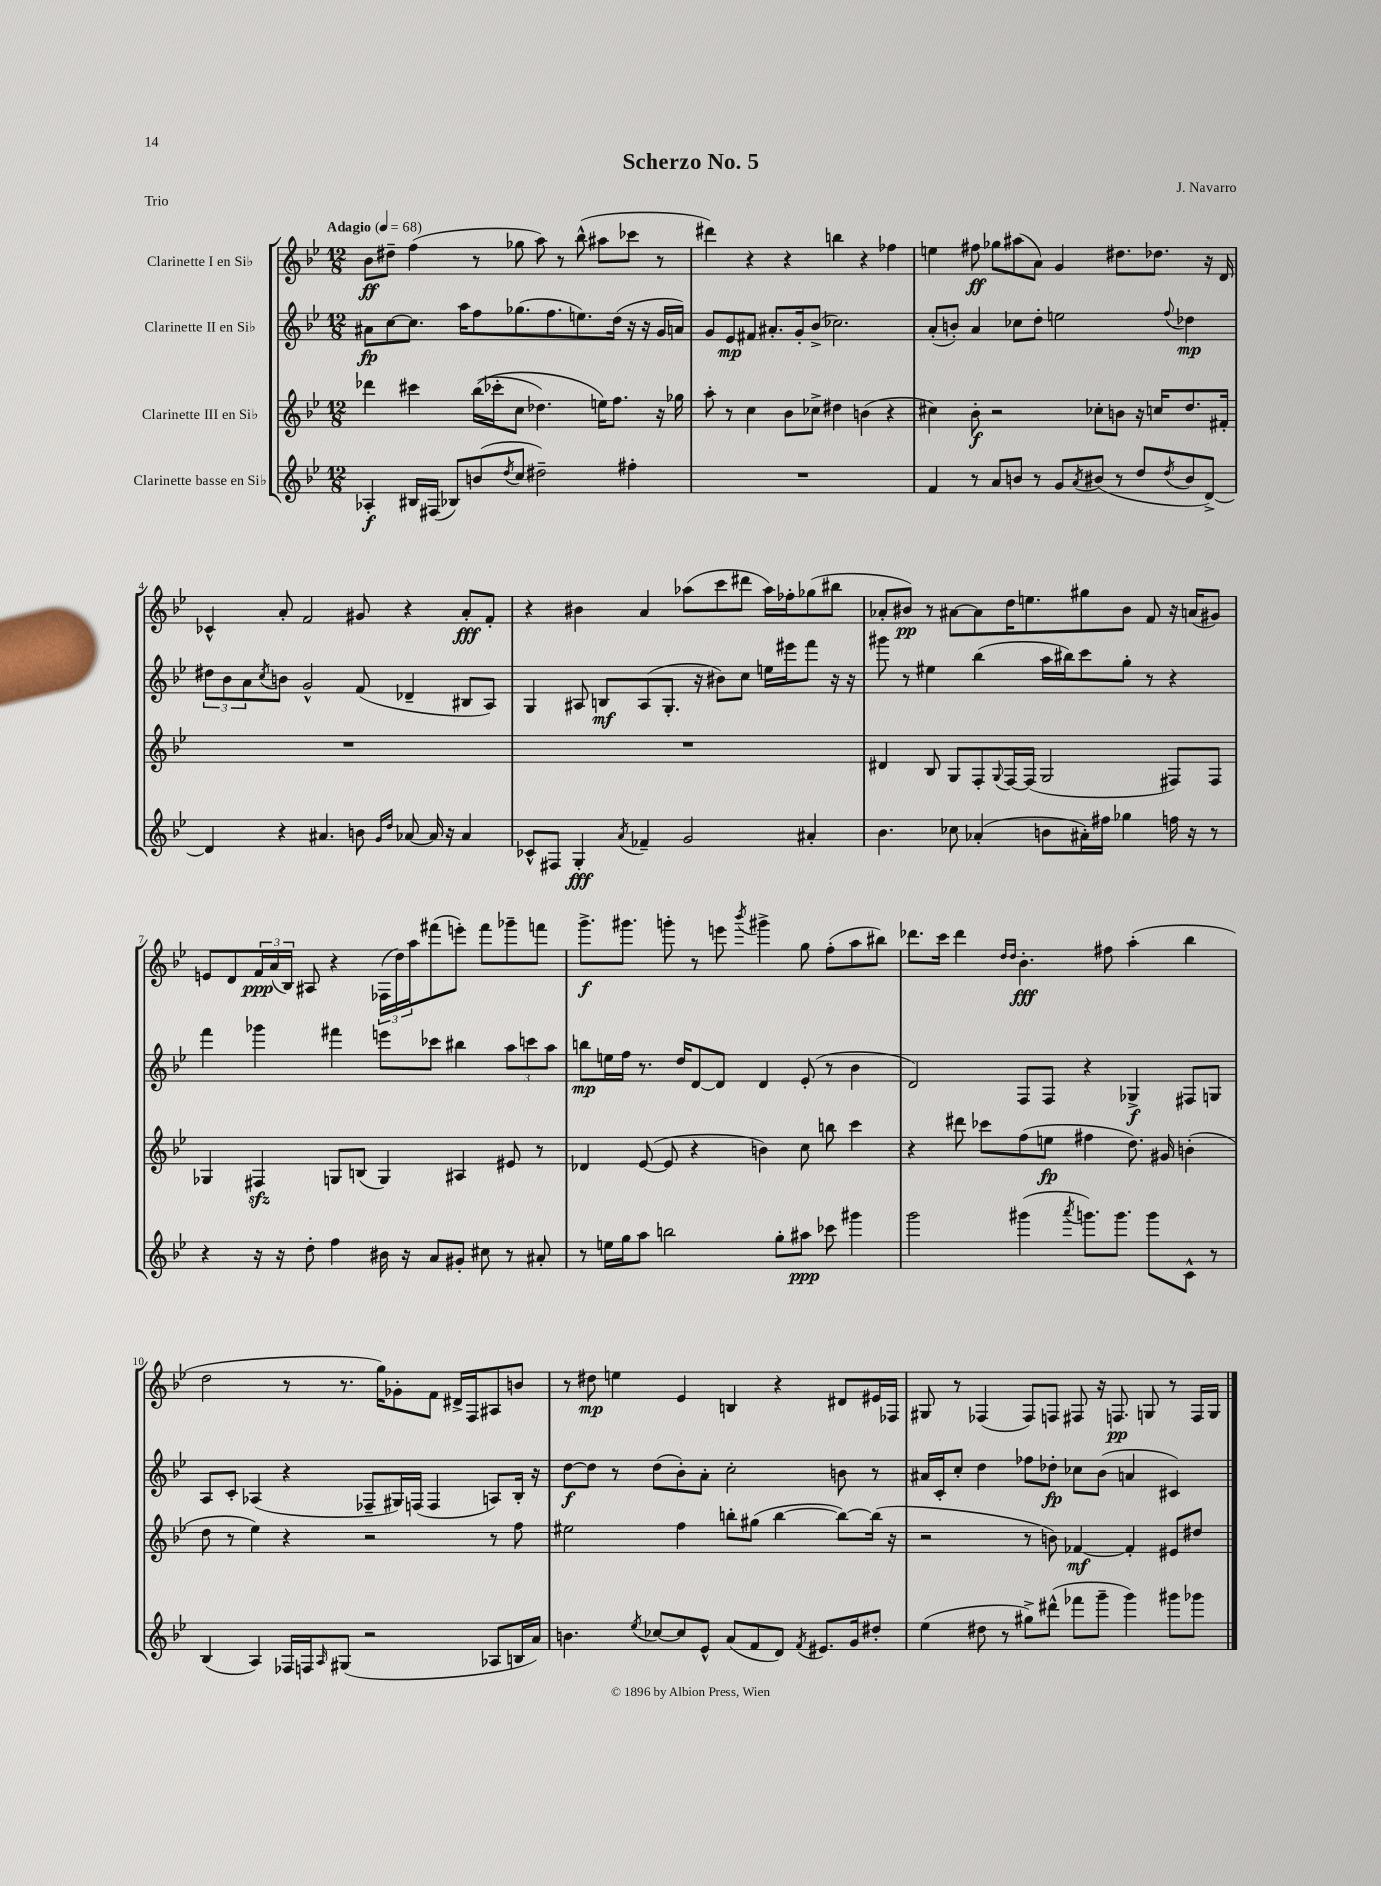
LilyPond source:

\header { title = "Scherzo No. 5" composer = "J. Navarro" piece = "Trio" }
<<
\new StaffGroup <<
\new Staff = "s0" \with { instrumentName = "Clarinette I en Sib" } {
    \clef treble \key bes \major \numericTimeSignature \time 12/8 \tempo "Adagio" 4 = 68
    bes'8\ff dis''8-- f''4( r8 ges''8 a''8) r8 bes''8-^( ais''8 ces'''8 r8 |
    dis'''4) r4 r4 b''4 r4 fes''4 |
    e''4 fis''8\ff ges''8 ais''8( a'8) g'4 dis''8. des''8. r16 d'16 |
    ces'4-^ a'8-. f'2 gis'8 r4 a'8-.\fff f'8-. |
    r4 bis'4 a'4 aes''8( c'''8 dis'''8 aes''16) fes''16-. ges''8( bis''8 |
    aes'8-. bis'8\pp) r8 ais'8~ ais'8 d''16 e''8. gis''8 bis'8 f'8 r16 a'16( gis'8) |
    e'8 d'8 \tuplet 3/2 { f'16\ppp a'16( bes16) } ais8 r4 \tuplet 3/2 { fes16( d''16) a''16 } fis'''8( e'''8-.) fis'''8 ges'''8-- f'''8 |
    g'''8.->\f gis'''8. g'''8-. r8 e'''8 \acciaccatura { bes'''8 } gis'''4-> g''8 f''8-.( a''8 bis''8) |
    des'''8. c'''16 des'''4 \grace { d''16 d''16 } bes'4.-.\fff fis''8 a''4-.( bes''4 |
    d''2 r8 r8. g''16) ges'8-. f'8 dis'16-> f16 ais8 b'8 |
    r8 dis''8\mp e''4 ees'4 b4 r4 dis'8 eis'16 fes16 |
    gis8 r8 fes4( fes8) f8 fis8 r16 f8.\pp g8 r8 f16 g16 \bar "|." |
}
\new Staff = "s1" \with { instrumentName = "Clarinette II en Sib" } {
    \clef treble \key bes \major \numericTimeSignature \time 12/8
    ais'8\fp c''8~ c''8. a''16 f''8 ges''8.( f''8. e''8.) d''16( r16 r16 g'16 a'16) |
    g'8 ees'8\mp fis'8 ais'8.-. g'16-. bes'8->( ces''2.) |
    a'8-.( b'8-.) a'4 ces''8 d''8-. e''2 \appoggiatura { f''8 } des''4\mp |
    \tuplet 3/2 { dis''8 bes'8 a'8 } \acciaccatura { c''8 } b'8 g'2-^ f'8( des'4-- bis8 a8) |
    g4 ais8 b8\mf ais8( g8.-. r16 bis'8) c''8 e''16 eis'''16 f'''8 r16 r16 |
    gis'''8 r8 eis''4 bes''4( a''16 bis''16) c'''8 g''8-. r8 r4 |
    f'''4 ges'''4 fis'''4 e'''8 ces'''8 bis''4 \tuplet 3/2 { a''8 c'''8 a''8 } |
    b''8\mp e''16 f''16 r8. d''16 d'8~ d'8 d'4 ees'8-.( r8 bes'4 |
    d'2) f8 f8 r4 ges4->\f fis8 g8 |
    a8 c'8-. aes4( r4 fes8-- gis16) f16( f4 a8) bes16-. r16 |
    d''8~\f d''8 r8 d''8( bes'8-.) a'8-. c''2-. b'8 r8 |
    ais'16 c'16-. c''8-. d''4 fes''8 des''8-.\fp ces''8 bes'8( a'4 cis'4) \bar "|." |
}
\new Staff = "s2" \with { instrumentName = "Clarinette III en Sib" } {
    \clef treble \key bes \major \numericTimeSignature \time 12/8
    des'''4 cis'''4 bes''16(\( ces'''16-. c''8 des''4.) e''16\) f''8. r16 ges''16 |
    a''8-. r8 c''4 bes'8 ces''8-> dis''4 b'4( r4 |
    cis''4) bes'8-.\f r2 ces''8-. b'8 r16 c''16 d''8. fis'16-. |
    R1. |
    R1. |
    dis'4 bes8 g8 f8-. \appoggiatura { g8 } f16~ f16( g2 fis8) fis8 |
    ges4 fis4\sfz g8 b8( g4) ais4 eis'8 r8 |
    des'4 ees'8~( ees'8 r4 b'4) c''8 b''8 c'''4 |
    r4 dis'''8 ces'''8 f''8( e''8\fp fis''4 d''8.) gis'16 b'4-.( |
    d''8 r8 ees''4) r4 r2 r8 f''8 |
    eis''2 f''4 b''8-. gis''8( b''4~ b''8~) b''16( r16 |
    r2 r8 b'8) fes'4~\mf fes'4-. eis'8 dis''8 \bar "|." |
}
\new Staff = "s3" \with { instrumentName = "Clarinette basse en Sib" } {
    \clef treble \key bes \major \numericTimeSignature \time 12/8
    aes4-.\f bis16 fis16( bes8) b'8( \acciaccatura { d''8 } c''8 dis''2--) fis''4-. |
    R1. |
    f'4 r8 a'8 b'8 r8 g'8 \acciaccatura { a'8 } bis'8( r8 d''8 \acciaccatura { d''8 } bis'8 d'8~->) |
    d'4 r4 ais'4. b'8 \grace { g'16 d''16 } aes'8~ aes'16 r16 aes'4 |
    ces'8-^ fis8 g4-.\fff \acciaccatura { a'8 } fes'4-- g'2 ais'4-. |
    bes'4. ces''8 aes'4-.( b'8 ais'16-.) fis''16 ges''4 f''16 r16 r8 |
    r4 r16 r16 d''8-. f''4 bis'16 r16 a'8 gis'8-. cis''8 r8 ais'8-. |
    r8 e''16 g''16 a''8 b''2 g''8-. ais''8\ppp ces'''8 gis'''4 |
    g'''2 gis'''4( \acciaccatura { a'''8 } g'''8.) g'''8. g'''8 c'8-^ r8 |
    bes4( a4) fes16 f16 \grace { a16 } gis8( r2 aes8 b16 a'16) |
    b'4. \acciaccatura { ees''8 } ces''8~ ces''8 ees'8-^ a'8( f'8 d'8) \acciaccatura { f'8 } eis'8. g'16 dis''8-. |
    ees''4( dis''8 r8 gis''8->) dis'''8-^( fes'''8 g'''8-- g'''4) gis'''8 ges'''8 \bar "|." |
}
>>
>>
